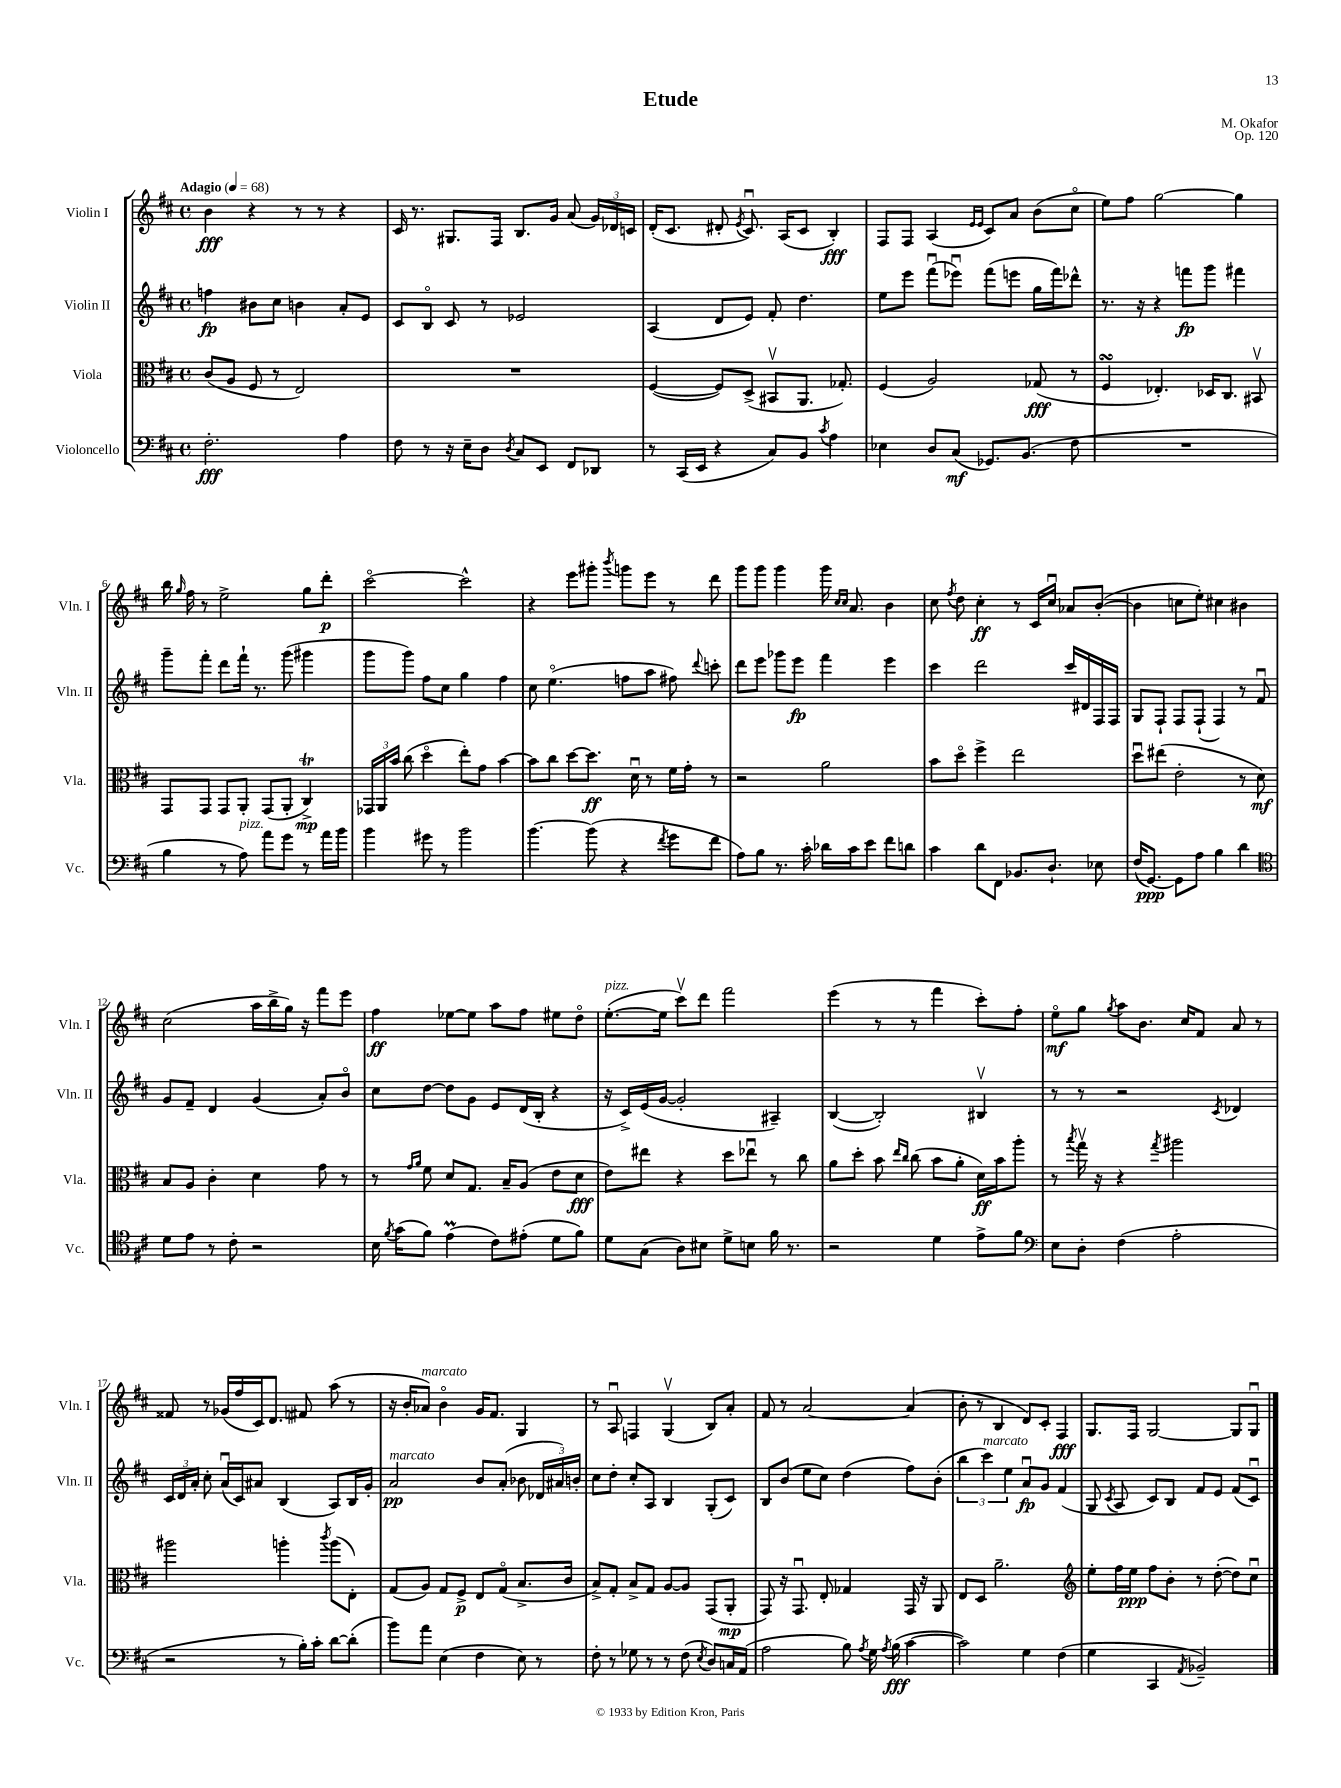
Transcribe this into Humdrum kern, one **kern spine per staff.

**kern	**dynam	**kern	**dynam	**kern	**dynam	**kern	**dynam
*part4	*part4	*part3	*part3	*part2	*part2	*part1	*part1
*staff4	*staff4	*staff3	*staff3	*staff2	*staff2	*staff1	*staff1
*I"Violoncello	*	*I"Viola	*	*I"Violin II	*	*I"Violin I	*
*I'Vc.	*	*I'Vla.	*	*I'Vln. II	*	*I'Vln. I	*
*clefF4	*	*clefC3	*	*clefG2	*	*clefG2	*
*k[f#c#]	*	*k[f#c#]	*	*k[f#c#]	*	*k[f#c#]	*
*M4/4	*	*M4/4	*	*M4/4	*	*M4/4	*
*met(c)	*	*met(c)	*	*met(c)	*	*met(c)	*
*MM68	*	*MM68	*	*MM68	*	*MM68	*
=1	=1	=1	=1	=1	=1	=1	=1
!	!	!	!	!	!	!LO:TX:a:B:t=Adagio	!
2.F#'\	fff	(8c#/L	.	4ffn\	fp	4b\	fff
.	.	8A/J	.	.	.	.	.
.	.	8F#/	.	8b#X\L	.	4r	.
.	.	8r	.	8cc#\J	.	.	.
.	.	2E/)	.	4bn\	.	8r	.
.	.	.	.	.	.	8r	.
4A\	.	.	.	8a'/L	.	4r	.
.	.	.	.	8e/J	.	.	.
=2	=2	=2	=2	=2	=2	=2	=2
8F#\	.	1r	.	8c#/L	.	16c#/	.
.	.	.	.	.	.	8.r	.
8r	.	.	.	8B/J	.	.	.
16r	.	.	.	8c#/	.	8.G#X/L	.
16E~\KL	.	.	.	.	.	.	.
8D\J	.	.	.	8r	.	.	.
.	.	.	.	.	.	16F#/Jk	.
8qD/	.	.	.	.	.	.	.
8C#/L	.	.	.	2e-X/	.	8.B/L	.
8EE/J	.	.	.	.	.	.	.
.	.	.	.	.	.	16g/Jk	.
8FF#/L	.	.	.	.	.	(8a/	.
8DD-X/J	.	.	.	.	.	24g/LL)	.
.	.	.	.	.	.	24d-X/	.
.	.	.	.	.	.	24cn/JJ	.
=3	=3	=3	=3	=3	=3	=3	=3
8r	.	([4F#/	.	(4A/	.	(16d'/KL	.
.	.	.	.	.	.	8.c#/J	.
(16CC#/LL	.	.	.	.	.	.	.
16EE/JJ	.	.	.	.	.	.	.
4r	.	8F#/L])	.	8d/L	.	8d#X'/	.
.	.	.	.	.	.	8qe/	.
.	.	(8D^/J	.	8e/J)	.	8.c#u/)	.
8C#/L)	.	8BB#Xv/L	.	8f#'/	.	.	.
.	.	.	.	.	.	(16A/KL	.
8BB/J	.	8.AA/J	.	4.dd\	.	8c#/J	.
8qc#/	.	.	.	.	.	.	.
4A\	.	.	.	.	.	4B'/)	fff
.	.	8.G-X'/)	.	.	.	.	.
=4	=4	=4	=4	=4	=4	=4	=4
4E-X\	.	(4F#/	.	8ee\L	.	8F#/L	.
.	.	.	.	8eee\J	.	8F#/J	.
8D/L	.	2A/)	.	(8fff#u\L	.	(4A/	.
(8C#/J	mf	.	.	8eee-Xu\J)	.	.	.
.	.	.	.	.	.	16qqe/LL	.
.	.	.	.	.	.	16qqe/JJ	.
8.GG-X/L)	.	.	.	(8fff#\L	.	8c#/L)	.
.	.	.	.	8eeen\J	.	8a/J	.
(8.BB/J	.	.	.	.	.	.	.
.	.	(8G-X/	fff	16gg\LL	.	(8b\L	.
.	.	.	.	16fff#\J)	.	.	.
8F#\	.	8r	.	8ddd-X^^\J	.	8cc#\J	.
=5	=5	=5	=5	=5	=5	=5	=5
1r	.	4F#sSsS/	.	8.r	.	8ee\L)	.
.	.	.	.	.	.	8ff#\J	.
.	.	.	.	16r	.	.	.
.	.	4.E-X'/)	.	4r	.	[2gg\	.
.	.	.	.	8fffn\L	fp	.	.
.	.	16D-X/KL	.	8ggg\J	.	.	.
.	.	8.C#/J	.	.	.	.	.
.	.	.	.	4fff#X\	.	4gg\]	.
.	.	8BB#Xv/	.	.	.	.	.
!!LO:LB:g=z
=6	=6	=6	=6	=6	=6	=6	=6
4B\	.	8GG/L	.	8ggg~\L	.	16bb\	.
.	.	.	.	.	.	16qqgg/	.
.	.	.	.	.	.	16ff#\	.
.	.	8GG/J	.	8fff#'\J	.	8r	.
8r	.	8GG/L	.	8ddd\L	.	2ee^\	.
!LO:TX:a:i:t=pizz.	!	!	!	!	!	!	!
8A\)	.	8AA'/J	.	16fff#`\Jk	.	.	.
.	.	.	.	8.r	.	.	.
8a\L	.	(8GG/L	.	.	.	.	.
8g\J	.	8AA'/J	.	(8ggg\	.	.	.
8r	.	4C#t^/)	mp	4ggg#X\	.	8gg\L	.
16a\LL	.	.	.	.	.	8ddd'\J	p
16b\JJ	.	.	.	.	.	.	.
=7	=7	=7	=7	=7	=7	=7	=7
4b\	.	24GG-X/LL	.	8ggg\L	.	[2ccc#\	.
.	.	24AA/	.	.	.	.	.
.	.	24b/JJ	.	.	.	.	.
.	.	(8cc#\	.	8ggg\J)	.	.	.
8g#X\	.	4dd\	.	8ff#\L	.	.	.
8r	.	.	.	8cc#\J	.	.	.
2b\	.	8ee'\L)	.	4gg\	.	2ccc#^^\]	.
.	.	8g\J	.	.	.	.	.
.	.	[4b\	.	4ff#\	.	.	.
=8	=8	=8	=8	=8	=8	=8	=8
[4.b\	.	8b\L]	.	8cc#\	.	4r	.
.	.	8cc#\J	.	(4.ee\	.	.	.
.	.	[8dd\L	.	.	.	8eee\L	.
(8b\]	.	8.dd\J]	ff	.	.	8ggg#X'\J	.
.	.	.	.	.	.	8qbbb/	.
4r	.	.	.	8ffn\L	.	8gggn\L	.
.	.	16du\	.	.	.	.	.
.	.	8r	.	8aa\J	.	8eee\J	.
8qf#/	.	.	.	.	.	.	.
8g\L	.	16f#\LL	.	8ff#X\)	.	8r	.
.	.	16g'\JJ	.	.	.	.	.
.	.	.	.	8qqddd/	.	.	.
8f#\J	.	8r	.	8cccn'\	.	8ddd\	.
=9	=9	=9	=9	=9	=9	=9	=9
8A\L)	.	2r	.	8ddd\L	.	8ggg\L	.
8B\J	.	.	.	8eee\J	.	8ggg\J	.
8.r	.	.	.	8ggg-X\L	.	4ggg\	.
.	.	.	.	8eee\J	fp	.	.
16c#'\	.	.	.	.	.	.	.
16d-X\LL	.	2a\	.	4fff#\	.	16ggg\	.
.	.	.	.	.	.	16qqcc#/LL	.
.	.	.	.	.	.	16qqcc#/JJ	.
16c#\J	.	.	.	.	.	8.a/	.
8e\J	.	.	.	.	.	.	.
8f#\L	.	.	.	4eee\	.	4b\	.
8dn\J	.	.	.	.	.	.	.
=10	=10	=10	=10	=10	=10	=10	=10
4c#\	.	8b\L	.	4ccc#\	.	8cc#\	.
.	.	.	.	.	.	8qff#/	.
.	.	8dd\J	.	.	.	8dd\	.
8d\L	.	4ff#^\	.	2ddd\	.	4cc#'\	ff
8FF#\J	.	.	.	.	.	.	.
8.BB-X/L	.	2ee\	.	.	.	8r	.
.	.	.	.	.	.	16c#/LL	.
8.D`/J	.	.	.	.	.	16cc#u/JJ	.
.	.	.	.	16ccc#/LL	.	8a-X/L	.
.	.	.	.	16d#X/	.	.	.
8E-X\	.	.	.	16F#/	.	([8b'/J	.
.	.	.	.	16F#/JJ	.	.	.
=11	=11	=11	=11	=11	=11	=11	=11
(16F#/KL	.	8ddu\L	.	8G/L	.	4b\]	.
[8.GG/J)	ppp	.	.	.	.	.	.
.	.	(8ee#X\J	.	8F#`/J	.	.	.
8GG\L]	.	2e'\	.	8F#/L	.	8ccn\L	.
8A\J	.	.	.	(8F#`/J	.	8ee'\J)	.
4B\	.	.	.	4F#/)	.	4cc#X\	.
4d\	.	8r	.	8r	.	4b#X\	.
.	.	8d\)	mf	8f#u/	.	.	.
!!LO:LB:g=z
=12	=12	=12	=12	=12	=12	=12	=12
*clefC4	*	*	*	*	*	*	*
8d\L	.	8B/L	.	8g/L	.	(2cc#\	.
8e\J	.	8A/J	.	8f#~/J	.	.	.
8r	.	4c#'\	.	4d/	.	.	.
8c#'\	.	.	.	.	.	.	.
2r	.	4d\	.	(4g/	.	16aa\LL	.
.	.	.	.	.	.	16bb^\	.
.	.	.	.	.	.	16gg\JJ)	.
.	.	.	.	.	.	16r	.
.	.	8g\	.	8a'/L)	.	8fff#\L	.
.	.	8r	.	8b/J	.	8eee\J	.
=13	=13	=13	=13	=13	=13	=13	=13
16B\	.	8r	.	8cc#\L	.	4ff#\	ff
8qf#/	.	.	.	.	.	.	.
(16g\KL	.	.	.	.	.	.	.
.	.	16qqg/LL	.	.	.	.	.
.	.	16qqa/JJ	.	.	.	.	.
8f#\J)	.	8f#\	.	[8dd\J	.	.	.
(4eM\	.	8d/L	.	8dd\L]	.	[8ee-X\L	.
.	.	8.G/J	.	8g\J	.	8ee-\J]	.
8c#\L)	.	.	.	8e/L	.	8aa\L	.
.	.	16B~/KL	.	.	.	.	.
(8e#X'\J	.	(8A/J	.	(16d/L	.	8ff#\J	.
.	.	.	.	16B'/JJ	.	.	.
8d\L	.	8e\L	.	4r	.	8ee#X\L	.
8f#\J)	.	8d\J	fff	.	.	8dd\J	.
=14	=14	=14	=14	=14	=14	=14	=14
!	!	!	!	!	!	!LO:TX:a:i:t=pizz.	!
8d\L	.	8e\L)	.	16r	.	([8.ee'\L	.
.	.	.	.	16c#^/LL)	.	.	.
(8G\J	.	8ee#X\J	.	(16e/	.	.	.
.	.	.	.	[16g/JJ	.	16ee\Jk]	.
8A\L)	.	4r	.	2g'/]	.	8ccc#v\L)	.
8B#X\J	.	.	.	.	.	8ddd\J	.
8d^\L	.	8dd\L	.	.	.	2fff#\	.
8Bn\J	.	8ee-Xu\J	.	.	.	.	.
16f#\	.	8r	.	4A#X~/)	.	.	.
8.r	.	.	.	.	.	.	.
.	.	8cc#\	.	.	.	.	.
=15	=15	=15	=15	=15	=15	=15	=15
2r	.	8a\L	.	([4B/	.	(4eee\	.
.	.	8dd'\J	.	.	.	.	.
.	.	8b\	.	2B'/])	.	8r	.
.	.	16qqee/LL	.	.	.	.	.
.	.	16qqcc#/JJ	.	.	.	.	.
.	.	(8cc#\	.	.	.	8r	.
4d\	.	8b\L	.	.	.	4fff#\	.
.	.	8a'\J	.	.	.	.	.
8e^\L	.	16d\LL)	ff	4B#Xv/	.	8ccc#'\L)	.
.	.	16b\J	.	.	.	.	.
8f#\J	.	8aa'\J	.	.	.	8ff#'\J	.
=16	=16	=16	=16	=16	=16	=16	=16
*clefF4	*	*	*	*	*	*	*
8E\L	.	8r	.	8r	.	8ee\L	mf
.	.	8qbb/	.	.	.	.	.
8D'\J	.	16ggv\	.	8r	.	8gg\J	.
.	.	16r	.	.	.	.	.
.	.	.	.	.	.	8qgg/	.
(4F#\	.	4r	.	2r	.	8aa\L	.
.	.	.	.	.	.	8.b\J	.
.	.	8qgg/	.	.	.	.	.
2A'\	.	2aa#X\	.	.	.	.	.
.	.	.	.	.	.	16cc#/KL	.
.	.	.	.	.	.	8f#/J	.
.	.	.	.	8qc#/	.	.	.
.	.	.	.	4d-X/	.	8a/	.
.	.	.	.	.	.	8r	.
!!LO:LB:g=z
=17	=17	=17	=17	=17	=17	=17	=17
2r	.	2aa#X\	.	24c#/LL	.	8f##X/	.
.	.	.	.	24d/	.	.	.
.	.	.	.	24a'/JJ	.	.	.
.	.	.	.	8cc#'\	.	8r	.
.	.	.	.	(16au/LL	.	(16g-X/LL	.
.	.	.	.	16c#/J)	.	16ff#/	.
.	.	.	.	8a#X/J	.	16c#/J)	.
.	.	.	.	.	.	8.d/J	.
8r	.	4aan'\	.	(4B/	.	.	.
16B'\LL)	.	.	.	.	.	8f#X/	.
16c#'\JJ	.	.	.	.	.	.	.
.	.	8qccc#/	.	.	.	.	.
[8d\L	.	(8aa\L	.	8A/L)	.	(8aa\	.
(8d'\J]	.	8E'\J)	.	16B/L	.	8r	.
.	.	.	.	16g'/JJ	.	.	.
=18	=18	=18	=18	=18	=18	=18	=18
!	!	!	!	!LO:TX:a:i:t=marcato	!	!	!
8b\L)	.	(8G/L	.	2a/	pp	16r	.
.	.	.	.	.	.	16b'/KL	.
!	!	!	!	!	!	!LO:TX:a:i:t=marcato	!
8a\J	.	8A/J)	.	.	.	8a-X/J)	.
(4E\	.	8G/L	.	.	.	4b\	.
.	.	8F#^/J	p	.	.	.	.
4F#\	.	8E/L	.	8b/L	.	16g/KL	.
.	.	.	.	.	.	8.f#/J	.
.	.	(8G/J	.	(8a'/J	.	.	.
8E\)	.	8.B^/L	.	8b-X\	.	4G/	.
8r	.	.	.	24d-X/LL	.	.	.
.	.	.	.	24a#X/)	.	.	.
.	.	16c#/Jk	.	.	.	.	.
.	.	.	.	24bn'/JJ	.	.	.
=19	=19	=19	=19	=19	=19	=19	=19
8F#'\	.	8B^/L)	.	8cc#\L	.	8r	.
8r	.	8G'/J	.	8dd'\J	.	8Au/	.
8G-X\	.	8B^/L	.	8cc#'/L	.	4Fn/	.
8r	.	8G/J	.	8A/J	.	.	.
8r	.	[8A/L	.	4B/	.	(4Gv/	.
(8F#\	.	8A/J]	.	.	.	.	.
8qE/	.	.	.	.	.	.	.
8D/L)	.	(8GG/L	.	(8G'/L	.	8B/L)	.
16Cn/L	.	8AA'/J	mp	8c#/J)	.	8a'/J	.
(16AA/JJ	.	.	.	.	.	.	.
=20	=20	=20	=20	=20	=20	=20	=20
2A\	.	8GG/)	.	8B/L	.	8f#/	.
.	.	16r	.	(8b/J	.	8r	.
.	.	8.GGu/	.	.	.	.	.
.	.	.	.	8ee\L	.	[2a/	.
.	.	8E'/	.	8cc#\J)	.	.	.
8B\)	.	4G-X/	.	(4dd\	.	.	.
8qA/	.	.	.	.	.	.	.
16G\	.	.	.	.	.	.	.
8qA/	.	.	.	.	.	.	.
(16B\	fff	.	.	.	.	.	.
[4c#\	.	16GG/	.	8ff#\L)	.	(4a/]	.
.	.	16r	.	.	.	.	.
.	.	8AA/	.	(8b'\J	.	.	.
=21	=21	=21	=21	=21	=21	=21	=21
2c#\])	.	8E/L	.	6bb\	.	8b'\	.
.	.	8D/J	.	.	.	8r	.
!	!	!	!	!LO:TX:a:i:t=marcato	!	!	!
.	.	.	.	6ccc#\)	.	.	.
.	.	2.a~\	.	.	.	4B/	.
.	.	.	.	6ee\	.	.	.
4G\	.	.	.	8au/L	fp	8d/L)	.
.	.	.	.	8g/J	.	8c#'/J	.
(4F#\	.	.	.	(4f#/	.	4F#/	fff
=22	=22	=22	=22	=22	=22	=22	=22
*	*	*clefG2	*	*	*	*	*
4G\	.	8ee'\L	.	8G/	.	8.G/L	.
.	.	.	.	8qc#/	.	.	.
.	.	16ff#\L	.	8A/	.	.	.
.	.	16ee\JJ	ppp	.	.	16F#/Jk	.
4CC#/	.	8ff#\L	.	8c#/L)	.	[2G/	.
.	.	8b'\J	.	8B/J	.	.	.
8qAA/	.	.	.	.	.	.	.
2BB-X~/)	.	8r	.	8f#/L	.	.	.
.	.	([8dd'\	.	8e/J	.	.	.
.	.	8dd\L])	.	(8f#/L	.	8G/L]	.
.	.	8cc#u\J	.	8c#u/J)	.	8Gu/J	.
==	==	==	==	==	==	==	==
*-	*-	*-	*-	*-	*-	*-	*-
